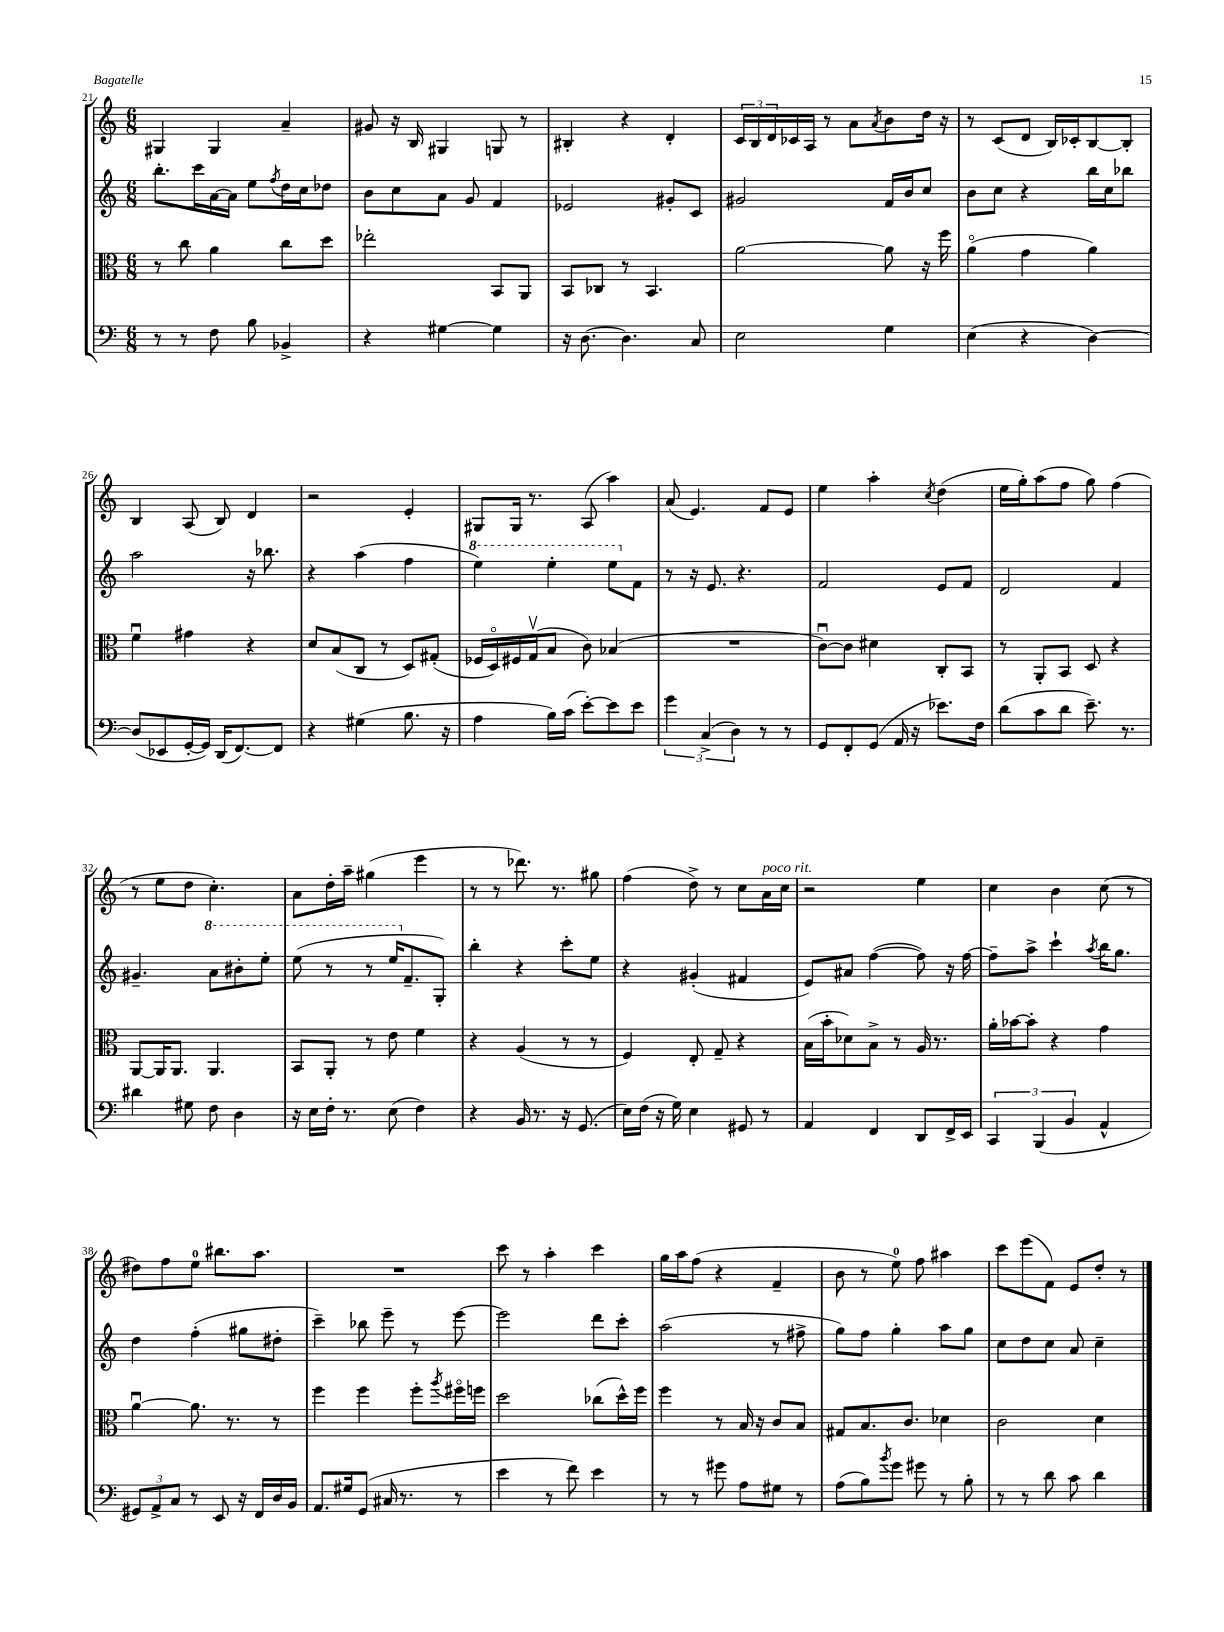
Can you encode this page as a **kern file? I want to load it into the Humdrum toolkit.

**kern	**kern	**kern	**kern
*part4	*part3	*part2	*part1
*staff4	*staff3	*staff2	*staff1
*clefF4	*clefC3	*clefG2	*clefG2
*k[]	*k[]	*k[]	*k[]
*M6/8	*M6/8	*M6/8	*M6/8
=21	=21	=21	=21
8r	8r	8.bb'\L	4G#X/
8r	8cc\	.	.
.	.	16ccc\L	.
8F\	4a\	[16a\	4G#/
.	.	16a\JJ]	.
8B\	.	8ee\L	.
.	.	8qff/	.
4BB-X^/	8cc\L	16dd\L	4a~/
.	.	16cc\J	.
.	8dd\J	8dd-X\J	.
=22	=22	=22	=22
4r	2ee-X'\	8b\L	8g#X/
.	.	8cc\	16r
.	.	.	16B/
[4G#X\	.	8a\J	4G#X/
.	.	8g/	.
4G#\]	8BB/L	4f/	8Gn/
.	8AA/J	.	8r
=23	=23	=23	=23
16r	8BB/L	2e-X/	4B#X'/
[8.D\	.	.	.
.	8C-X/J	.	.
4.D\]	8r	.	4r
.	4.BB/	.	.
.	.	8g#X'/L	4d'/
8C/	.	8c/J	.
=24	=24	=24	=24
2E\	[2a\	2g#X/	24c/LL
.	.	.	24B/
.	.	.	24d/
.	.	.	16c-X/
.	.	.	16A/JJ
.	.	.	8r
.	.	.	8a\L
.	.	.	8qa/
4G\	8a\]	16f/LL	8b\
.	.	16b/J	.
.	16r	8cc/J	16dd\Jk
.	16ff\	.	16r
=25	=25	=25	=25
(4E\	(4a\	8b\L	8r
.	.	8cc\J	(8c/L
4r	4g\	4r	8d/J
.	.	.	16B/LL)
.	.	.	16c-X'/J
[4D\)	4a\)	16bb\LL	[8B/
.	.	16cc\J	.
.	.	8bb-X\J	8B'/J]
!!LO:LB:g=z
=26	=26	=26	=26
(8D/L]	4fu\	2aa\	4B/
8EE-X/	.	.	.
[16GG'/L	4g#X\	.	(8A/
16GG/JJ])	.	.	.
(16DD/KL	.	.	8B/)
[8.FF/)	.	.	.
.	4r	16r	4d/
.	.	8.bb-X\	.
8FF/J]	.	.	.
=27	=27	=27	=27
4r	8d/L	4r	2r
.	(8B/	.	.
(4G#X\	8C/J	(4aa\	.
.	8r	.	.
8.B\	8D/L)	4ff\	4e'/
.	(8G#X'/J	.	.
16r	.	.	.
=28	=28	=28	=28
*	*	*8va	*
4A\	16F-X/LL	4eee\)	8G#X/L
.	16D/)	.	.
.	16F#X/	.	16G#/Jk
.	(16Gv/J	.	8.r
16B\LL)	8B/J	4eee'\	.
(16c\JJ	.	.	.
[8e'\L)	8c\)	.	(8A/
8e\]	(4B-X/	8eee\L	4aa\)
*	*	*X8va	*
8e\J	.	8f\J	.
=29	=29	=29	=29
6g\	2.r	8r	(8a/
.	.	16r	4.e/)
(6C^/	.	.	.
.	.	8.e/	.
6D\)	.	.	.
.	.	4.r	.
8r	.	.	8f/L
8r	.	.	8e/J
=30	=30	=30	=30
8GG/L	[8cu\L)	2f/	4ee\
8FF'/	8c\J]	.	.
(8GG/J	4d#X\	.	4aa'\
16AA/	.	.	.
16r	.	.	.
.	.	.	8qcc/
8.e-X\L)	8C'/L	8e/L	(4dd\
.	8BB/J	8f/J	.
16F\Jk	.	.	.
=31	=31	=31	=31
(8d\L	8r	2d/	16ee\LL
.	.	.	16gg'\J)
8c\	8AA'/L	.	(8aa\
8d\J	8BB/J	.	8ff\J
8.e~\)	8D/	.	8gg\)
.	4r	4f/	(4ff\
8.r	.	.	.
!!LO:LB:g=z
=32	=32	=32	=32
4d#X\	[8AA/L	4.g#X~/	8r
.	16AA/K]	.	8ee\L
.	8.AA/J	.	.
8G#X\	.	.	8dd\J
*	*	*8va	*
8F\	4.AA/	8aa\L	4.cc'\)
4D\	.	8bb#X'\	.
.	.	8eee'\J	.
=33	=33	=33	=33
16r	8BB/L	(8eee\	8a\L
16E\LL	.	.	.
16F'\JJ	8AA'/J	8r	16dd'\L
8.r	.	.	16aa~\JJ
.	8r	8r	(4gg#X\
(8E\	8e\	16eee/KL	.
*	*	*X8va	*
.	.	8.f~/	.
4F\)	4f\	.	4eee\
.	.	8G'/J)	.
=34	=34	=34	=34
4r	4r	4bb'\	8r
.	.	.	8r
16BB/	(4A/	4r	8.ddd-X\)
8.r	.	.	.
.	.	.	8.r
16r	8r	8ccc'\L	.
(8.GG/	.	.	.
.	8r	8ee\J	8gg#X\
=35	=35	=35	=35
16E\LL)	4F/)	4r	(4ff\
(16F\JJ	.	.	.
16r	.	.	.
16G\)	.	.	.
4E\	8E'/	(4g#X'/	8dd^\)
.	8G~/	.	8r
8GG#X/	4r	4f#X/	8cc\L
!	!	!	!LO:TX:a:i:t=poco rit.
8r	.	.	16a\L
.	.	.	16cc\JJ
=36	=36	=36	=36
4AA/	(16B\LL	8e/L)	2r
.	16b'\J	.	.
.	8d-X\)	8a#X/J	.
4FF/	8B^\J	([4ff\	.
.	8r	.	.
8DD/L	16A/	8ff\])	4ee\
.	8.r	.	.
16FF^/L	.	16r	.
16EE/JJ	.	[16ff\	.
=37	=37	=37	=37
6CC/	16a'\LL	8ff~\L]	4cc\
.	[16b-X\J	.	.
.	8b-'\J]	8aa^\J	.
(6BBB/	.	.	.
.	4r	4ccc`\	4b\
6BB/	.	.	.
.	.	8qaa/	.
4AA^^/	4g\	16bb\KL	(8cc\
.	.	8.gg\J	.
.	.	.	8r
!!LO:LB:g=z
=38	=38	=38	=38
12GG#X/L)	[4au\	4dd\	8dd#X\L)
12AA^/	.	.	.
.	.	.	8ff\
12C/J	.	.	.
8r	8.a\]	(4ff'\	8ee\J
8EE/	.	.	8.bb#X\L
.	8.r	.	.
16r	.	8gg#X\L	.
16FF/LL	.	.	8.aa\J
16D/	8r	8dd#X'\J	.
16BB/JJ	.	.	.
=39	=39	=39	=39
8.AA/L	4ff\	4ccc~\)	2.r
16G#X/k	.	.	.
(8GG/J	4ff\	8bb-X\	.
16C#X/	.	8eee~\	.
8.r	.	.	.
.	8ff'\L	8r	.
.	8qaa/	.	.
8r	16ff#X\L	[8eee\	.
.	16ffn\JJ	.	.
=40	=40	=40	=40
4e\	2dd\	2eee\]	8ccc\
.	.	.	8r
8r	.	.	4aa'\
8f\)	.	.	.
4e\	(8cc-X\L	8ddd\L	4ccc\
.	16dd^^\L)	8ccc'\J	.
.	16ff\JJ	.	.
=41	=41	=41	=41
8r	4ff\	(2aa\	16gg\LL
.	.	.	16aa\J
8r	.	.	(8ff\J
8g#X\	8r	.	4r
8A\L	16B/	.	.
.	16r	.	.
8G#X\J	8c/L	8r	4f~/
8r	8B/J	8ff#X^\	.
=42	=42	=42	=42
(8A\L	8G#X/L	8gg\L)	8b\
8B\)	8.B/	8ff\J	8r
8qb/	.	.	.
8g\J	.	4gg'\	8ee\)
.	8.c/J	.	.
8g#X\	.	.	8ff\
8r	4d-X\	8aa\L	4aa#X\
8B'\	.	8gg\J	.
=43	=43	=43	=43
8r	2c\	8cc\L	8ccc\L
8r	.	8dd\	(8eee\
8d\	.	8cc\J	8f\J)
8c\	.	8a/	8e/L
4d\	4d\	4cc~\	8dd'/J
.	.	.	8r
==	==	==	==
*-	*-	*-	*-
